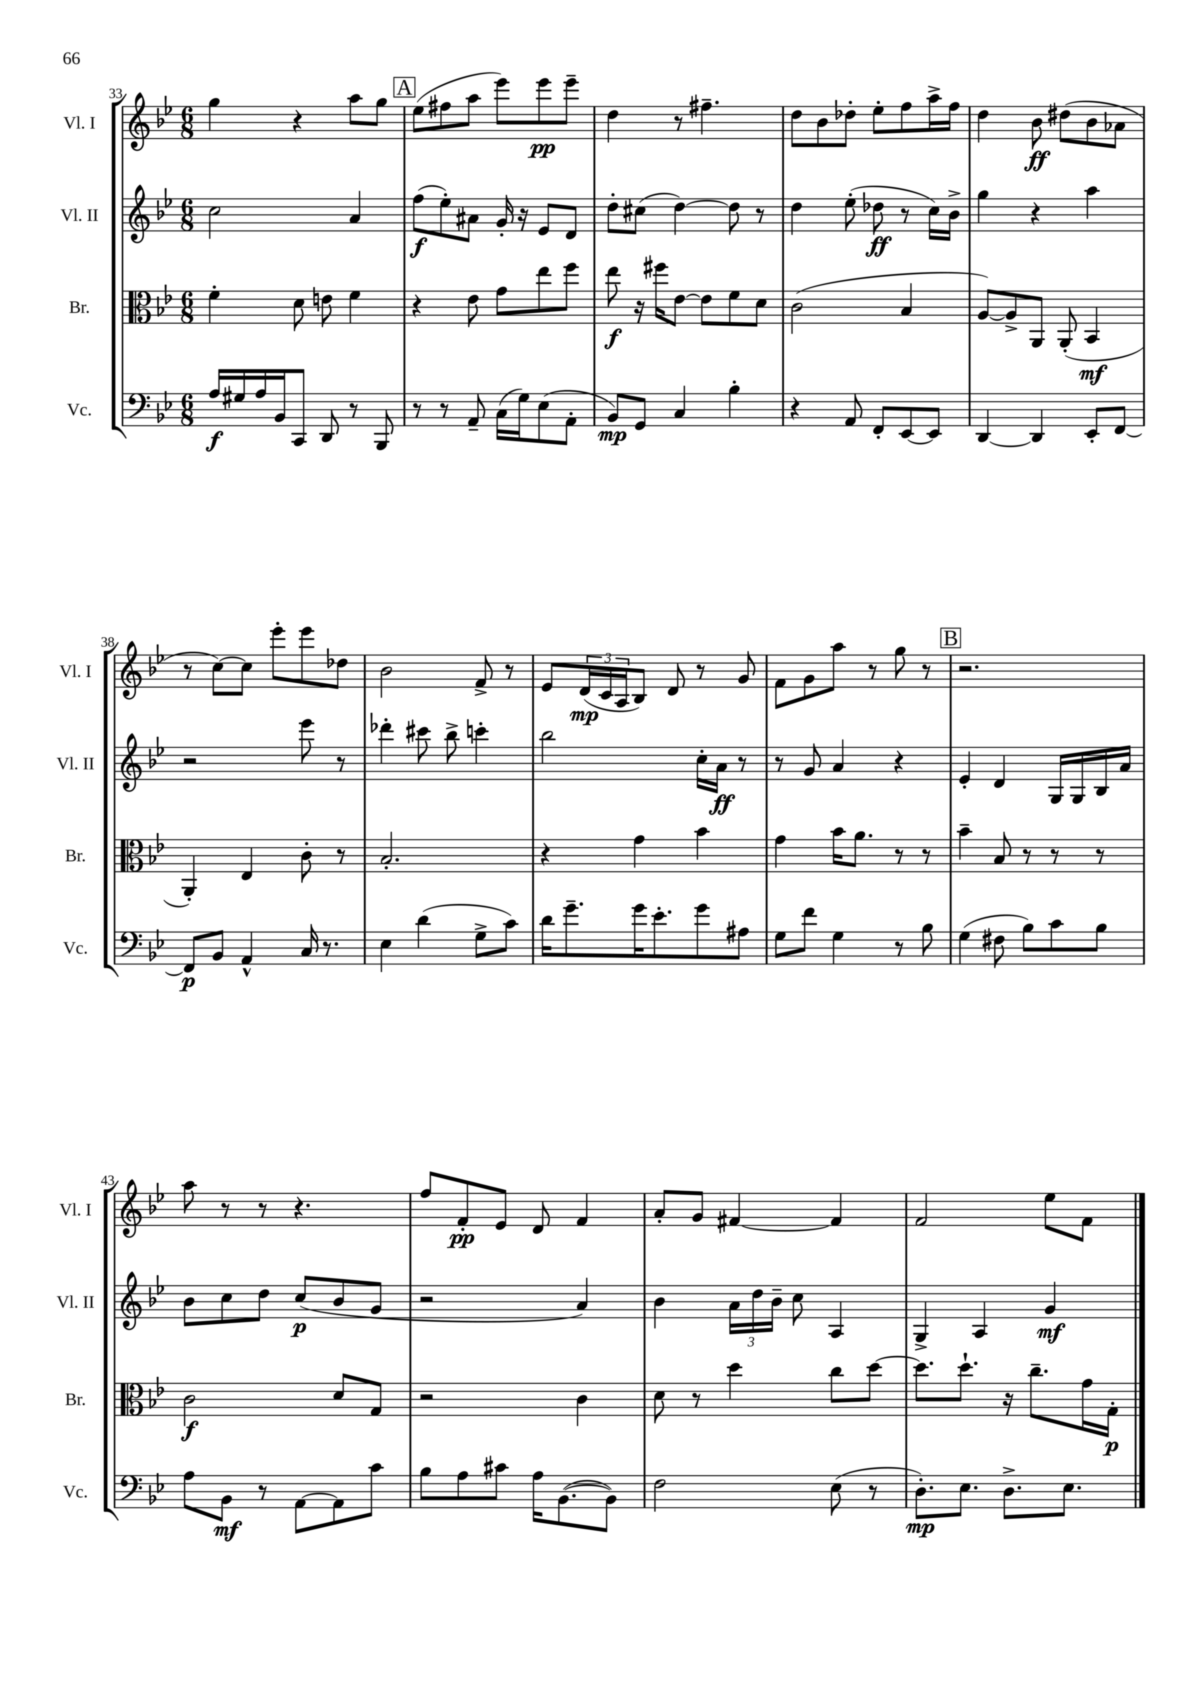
<<
\new StaffGroup <<
\new Staff = "s0" \with { instrumentName = "Vl. I" shortInstrumentName = "Vl. I" } {
    \clef treble \key bes \major \numericTimeSignature \time 6/8
    g''4 r4 a''8 g''8 |
    \mark \markup { \box "A" } ees''8( fis''8 a''8 ees'''8) ees'''8\pp ees'''8-- |
    d''4 r8 fis''4.-- |
    d''8 bes'8 des''8-. ees''8-. f''8 a''16-> f''16 |
    d''4 bes'8\ff dis''8( bes'8 aes'8 |
    r8 c''8~) c''8 ees'''8-. ees'''8 des''8 |
    bes'2 f'8-> r8 |
    ees'8 \tuplet 3/2 { d'16\mp( c'16 a16 } bes8) d'8 r8 g'8 |
    f'8 g'8 a''8 r8 g''8 r8 |
    \mark \markup { \box "B" } r2. |
    a''8 r8 r8 r4. |
    f''8 f'8-.\pp ees'8 d'8 f'4 |
    a'8-. g'8 fis'4~ fis'4 |
    f'2 ees''8 f'8 \bar "|." |
}
\new Staff = "s1" \with { instrumentName = "Vl. II" shortInstrumentName = "Vl. II" } {
    \clef treble \key bes \major \numericTimeSignature \time 6/8
    c''2 a'4 |
    \mark \markup { \box "A" } f''8\f( ees''8-.) ais'8 g'16-. r16 ees'8 d'8 |
    d''8-. cis''8( d''4~) d''8 r8 |
    d''4 ees''8-.( des''8\ff r8 c''16) bes'16-> |
    g''4 r4 a''4 |
    r2 ees'''8 r8 |
    des'''4-. cis'''8 bes''8-> c'''4-. |
    bes''2 c''16-. a'16\ff r8 |
    r8 g'8 a'4 r4 |
    \mark \markup { \box "B" } ees'4-. d'4 g16 g16 bes16 a'16 |
    bes'8 c''8 d''8 c''8\p( bes'8 g'8 |
    r2 a'4) |
    bes'4 \tuplet 3/2 { a'16 d''16 bes'16-- } c''8 a4 |
    g4-> a4 g'4\mf \bar "|." |
}
\new Staff = "s2" \with { instrumentName = "Br." shortInstrumentName = "Br." } {
    \clef alto \key bes \major \numericTimeSignature \time 6/8
    f'4-. d'8 e'8 f'4 |
    \mark \markup { \box "A" } r4 ees'8 g'8 ees''8 f''8 |
    ees''8\f r16 fis''16 ees'8~ ees'8 f'8 d'8 |
    c'2( bes4 |
    a8~) a8-> a,8 a,8-.( bes,4\mf |
    a,4-.) ees4 c'8-. r8 |
    bes2.-. |
    r4 g'4 bes'4 |
    g'4 bes'16 a'8. r8 r8 |
    \mark \markup { \box "B" } bes'4-- bes8 r8 r8 r8 |
    c'2\f d'8 g8 |
    r2 c'4 |
    d'8 r8 d''4 c''8 d''8~ |
    d''8. d''8.-! r16 c''8.-- g'16 g16-.\p \bar "|." |
}
\new Staff = "s3" \with { instrumentName = "Vc." shortInstrumentName = "Vc." } {
    \clef bass \key bes \major \numericTimeSignature \time 6/8
    a16\f gis16 a16 bes,16 c,8 d,8 r8 bes,,8 |
    \mark \markup { \box "A" } r8 r8 a,8-- c16( g16) ees8( a,8-. |
    bes,8\mp) g,8 c4 bes4-. |
    r4 a,8 f,8-. ees,8~ ees,8 |
    d,4~ d,4 ees,8-. f,8~ |
    f,8\p bes,8 a,4-^ c16 r8. |
    ees4 d'4( g8-> c'8) |
    d'16 g'8.-- g'16 ees'8.-. g'8 ais8 |
    g8 f'8 g4 r8 bes8 |
    \mark \markup { \box "B" } g4( fis8 bes8) c'8 bes8 |
    a8 bes,8\mf r8 a,8~ a,8 c'8 |
    bes8 a8 cis'8 a16 bes,8.~( bes,8) |
    f2 ees8( r8 |
    d8.-.\mp) ees8. d8.-> ees8. \bar "|." |
}
>>
>>
\layout { \context { \Score currentBarNumber = #33 } }
